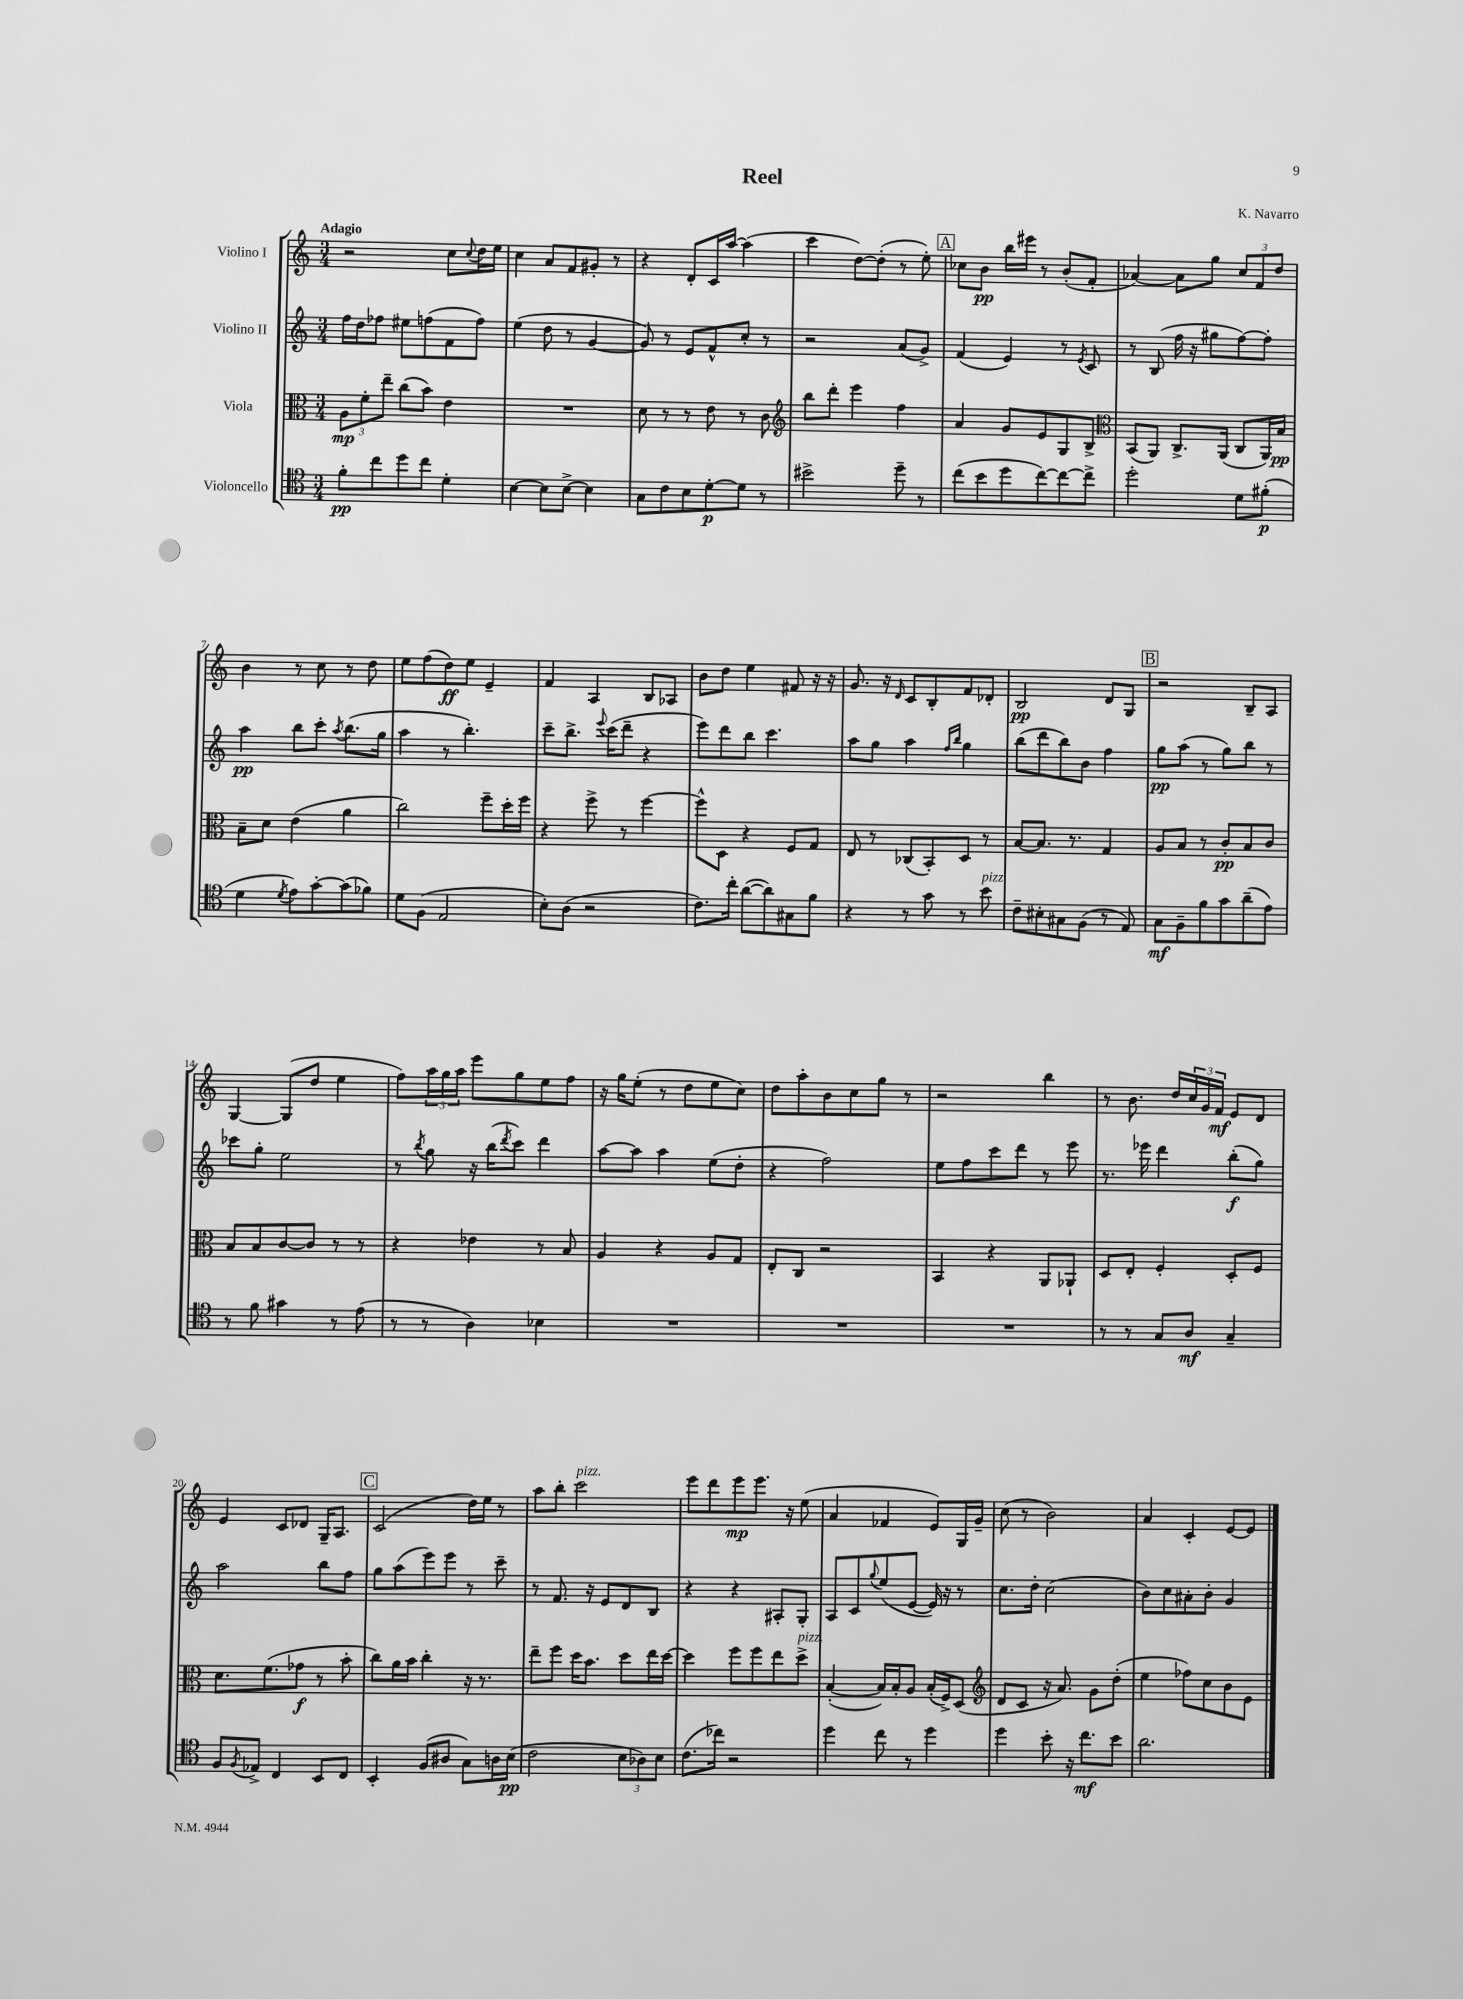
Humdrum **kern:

**kern	**kern	**kern	**kern
*staff4	*staff3	*staff2	*staff1
*clefC4	*clefC3	*clefG2	*clefG2
*k[]	*k[]	*k[]	*k[]
*M3/4	*M3/4	*M3/4	*M3/4
8f'\L	12A\L	16ff\LL	2r
.	.	16dd\J	.
.	12f'\	.	.
8cc\	.	8ff-\J	.
.	12ee~\J	.	.
8dd\	(8cc\L	8ee#\L	.
8cc\J	8b\J)	(8ff\	.
4d'\	4e\	8f\	8cc\L
.	.	.	8qqcc/
.	.	8ff\J)	16dd\L
.	.	.	16ee\JJ
=	=	=	=
[4B\	2.r	(4ee\	4cc\
8B\]L	.	8dd\	8a/L
[8B^\J	.	8r	8f/
4B\]	.	[4g/	8g#'/J
.	.	.	8r
=	=	=	=
8G\L	8d\	8g/])	4r
8c\	8r	8r	.
8B\	8r	8e/L	8d'/L
[8d'\	8e\	8f^^/	16c/L
.	.	.	[16aa/JJ
8d\]J	8r	8cc'/J	(4aa\]
8r	8c\	8r	.
=	=	=	=
*	*clefG2	*	*
2b#^\	8bb\L	2r	4ccc\
.	8ddd'\J	.	.
.	4eee\	.	[8dd\L)
.	.	.	(8dd'\]J
8dd~\	4ff\	(8a/L	8r
8r	.	8g^/J)	8ee'\)
=	=	=	=
(8cc\L	4a/	(4f/	8cc-\L
8b\	.	.	8b\J
8dd\	8g/L	4e/)	16bb\LL
.	.	.	16eee#\JJ
[8cc\)	8e/	.	8r
8cc\_	8G/	8r	(8b'/L
.	.	8qe/	.
8cc^\]J	8B^/J	8c/	8f'/J
=	=	=	=
*	*clefC3	*	*
2dd'\	(8BB/L	8r	[4a-/)
.	8AA/J)	(8B/	.
.	8.C^/L	16ff\	8a-\]L
.	.	16r	.
.	.	8gg#\L	8gg\J
.	(16AA/Jk	.	.
8d\L	8C/L	[8ff\)	12cc/L
.	.	.	12f/
(8f#'\J	16AA/L)	8ff'\]J	.
.	.	.	12dd/J
.	16B/JJ	.	.
=	=	=	=
4d\	8B~\L	4aa\	4b\
.	8d\J	.	.
8qd/	.	.	.
8e\L)	(4e\	8bb\L	8r
[8g'\	.	8ccc'\J	8cc\
.	.	8qaa/	.
(8g\]	4a\	(8.bb\L	8r
8f-\J)	.	.	8dd\
.	.	16gg\Jk	.
=	=	=	=
8d\L	2cc\)	4aa\	8ee\L
(8F\J	.	.	(8ff\
2E/	.	8r	8dd\)
.	.	4.bb'\)	8ee\J
.	8ff~\L	.	4e~/
.	16dd'\L	.	.
.	16ff\JJ	.	.
=	=	=	=
8B'\L)	4r	8ccc~\L	4f/
(8A\J	.	8.bb^\J	.
2r	8ff^\	.	4A/
.	.	8qqeee/	.
.	.	(16ccc\LK	.
.	8r	8ddd~\J	.
.	[4ff\	4r	8B/L
.	.	.	8A-/J
=	=	=	=
8.c\L)	8ff^^\]L	8eee\L)	8b\L
.	8D\J	8ddd\	8dd\J
16cc'\Jk	.	.	.
([8a\L	4r	8bb\J	4ee\
8a\])	.	4.ccc\	.
8G#\	8F/L	.	8f#/
8f\J	8G/J	.	16r
.	.	.	16r
=	=	=	=
4r	8E/	8aa\L	8.g/
.	8r	8gg\J	.
.	.	.	16r
.	.	.	16qqd/
8r	(8C-/L	4aa\	8c/L
8g\	8BB'/)	.	8B'/
.	.	16qqff/LL	.
.	.	16qqbb/JJ	.
8r	8D/J	4gg\	8f/
8b\	8r	.	8d-'/J
=	=	=	=
8c~\L	[8B/L	(8bb\L	2B/
8B#'\	8.B/]J	8ddd\	.
8G#\	.	8bb\)	.
.	8.r	.	.
(8F\J	.	8b\J	.
8r	4G/	4ff\	8d/L
8E/)	.	.	8G/J
=	=	=	=
8G\L	8A/L	8gg\L	2r
8F~\	8B/J	(8aa\J	.
8f\	8r	8r	.
8g\	8c'/L	8gg\L)	.
(8a~\	8B/	8bb\J	8B~/L
8e\J)	8c/J	8r	8A/J
=	=	=	=
8r	8B/L	8ccc-\L	[4G/
8f\	8B/	8gg'\J	.
4g#\	[8c/	2ee\	(8G/]L
.	8c/]J	.	8dd/J
8r	8r	.	4ee\
(8e\	8r	.	.
=	=	=	=
8r	4r	8r	8ff\L)
.	.	8qbb/	.
8r	.	8gg\	24aa\L
.	.	.	24gg\
.	.	.	24aa\JJ
4A\)	4e-\	16r	8eee\L
.	.	(16bb\LK	.
.	.	8qddd/	.
.	.	8ccc\J)	8gg\
4B-\	8r	4ddd\	8ee\
.	8B/	.	8ff\J
=	=	=	=
2.r	4A/	[8aa\L	16r
.	.	.	16gg\LK
.	.	8aa\]J	(8ee'\J
.	4r	4aa\	8r
.	.	.	8dd\L
.	8A/L	(8ee\L	8ee\
.	8G/J	8dd'\J	8cc\J)
=	=	=	=
2.r	8E'/L	4r	8dd\L
.	8C/J	.	8aa'\
.	2r	2ff\)	8b\
.	.	.	8cc\
.	.	.	8gg\J
.	.	.	8r
=	=	=	=
2.r	4BB/	8ee\L	2r
.	.	8ff\	.
.	4r	8ccc\	.
.	.	8ddd\J	.
.	8AA/L	8r	4bb\
.	8AA-`/J	8eee\	.
=	=	=	=
8r	8D/L	8.r	8r
8r	8E'/J	.	8.b\
.	.	16eee-\	.
8G/L	4F'/	4ddd\	.
.	.	.	16dd/LL
8A/J	.	.	24cc/
.	.	.	24g/
.	.	.	24f/JJ
4G~/	8D'/L	(8bb'\L	8e/L
.	8F/J	8gg\J)	8d/J
=	=	=	=
8F/L	8.d\L	2aa\	4e/
8qF/	.	.	.
8E-^/J	.	.	.
.	(8.f\	.	.
4C/	.	.	8c/L
.	8g-\J	.	8d-/J
8BB/L	8r	8bb\L	16G~/LK
.	.	.	8.A/J
8C/J	8b'\	8ff\J	.
=	=	=	=
4BB'/	8cc\L)	8gg\L	(2c/
.	16a\L	(8aa\	.
.	16b\JJ	.	.
(8F/L	4cc'\	8eee\)	.
8A#/J	.	8eee\J	.
8G\L)	16r	8r	16dd\LL)
.	8.r	.	16ee\JJ
16A\L	.	8ccc~\	8r
(16B\JJ	.	.	.
=	=	=	=
2c\	8ee~\L	8r	8aa\L
.	8ff\J	8.f/	8bb'\J
.	16dd\LK	.	2ccc\
.	8.b\J	16r	.
.	.	8e/L	.
12B\L	8dd\L	8d/	.
12A-\)	.	.	.
.	16ee\L	8B/J	.
12B\J	.	.	.
.	[16dd\JJ	.	.
=	=	=	=
(8.c\L	4dd\]	4r	8eee\L
.	.	.	8ddd\
16cc-\Jk)	.	.	.
2r	8ff\L	4r	8eee\
.	8ff\	.	8.eee\J
.	8ee\	8A#'/L	.
.	.	.	16r
.	8dd^\J	8G'/J	(8ee\
=	=	=	=
4dd\	([4B'/	8A/L	4a/
.	.	8c/	.
.	.	8qqgg/	.
8cc\	16B/]LL)	(8ee/	4f-/
.	16B'/J	.	.
8r	8A/J	[8e/J	.
4dd\	(16B'/LL	16e/])	8e/L)
.	16F^/J)	16r	.
.	(8D/J	8r	16G/L
.	.	.	16g~/JJ
=	=	=	=
*	*clefG2	*	*
4dd\	8d/L	8.cc\L	(8cc\
.	8c/J	.	8r
.	.	16dd'\Jk	.
8b'\	16r	(2cc\	2b\)
.	8.a/)	.	.
16r	.	.	.
8.cc\L	.	.	.
.	8g\L	.	.
8b\J	(8dd'\J	.	.
=	=	=	=
2.a\	4ee\	8b\L)	4a/
.	.	8cc\	.
.	8ff-\L)	8a#'\	4c'/
.	8cc\	8b'\J	.
.	8b\	4g/	[8e/L
.	8e\J	.	8e/]J
==	==	==	==
*-	*-	*-	*-
